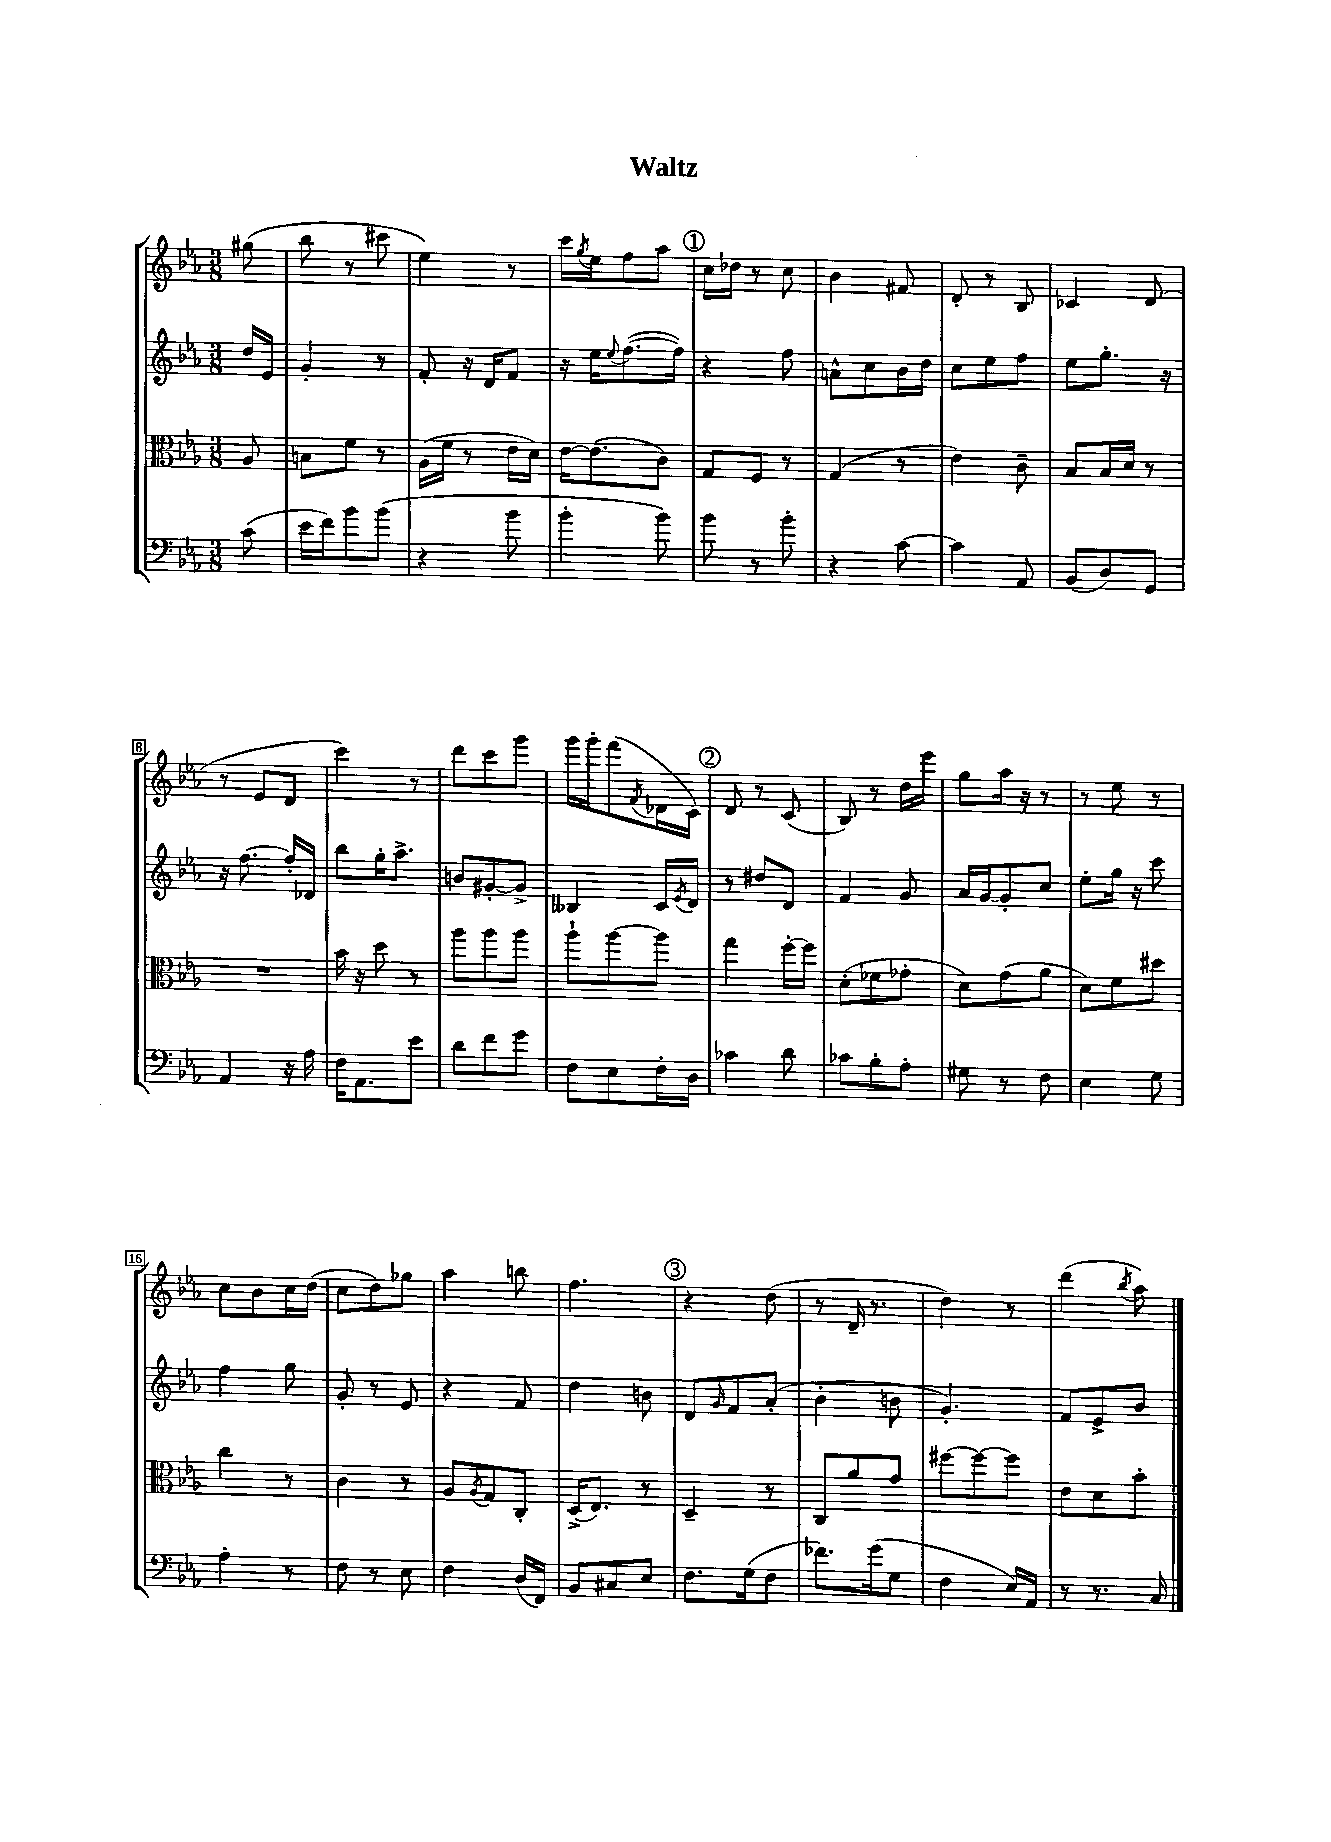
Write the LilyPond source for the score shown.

\header { title = "Waltz" }
<<
\new StaffGroup <<
\new Staff = "s0" {
    \clef treble \key ees \major \numericTimeSignature \time 3/8 \partial 8
    gis''8( |
    bes''8 r8 cis'''8 |
    ees''4) r8 |
    c'''16 \acciaccatura { g''8 } ees''16 f''8 aes''8 |
    \mark \markup { \circle "1" } c''16 des''16 r8 c''8 |
    bes'4 fis'8 |
    d'8-. r8 bes8 |
    ces'4 d'8( |
    r8 ees'8 d'8 |
    c'''4) r8 |
    d'''8 c'''8 g'''8 |
    g'''16 g'''16-. f'''8( \acciaccatura { f'8 } des'16 c'16) |
    \mark \markup { \circle "2" } d'8 r8 c'8( |
    bes8) r8 d''16 ees'''16 |
    g''8 aes''16 r16 r8 |
    r8 ees''8 r8 |
    c''8 bes'8 c''16 d''16( |
    c''8 d''8) ges''8 |
    aes''4 b''8 |
    f''4. |
    \mark \markup { \circle "3" } r4 d''8( |
    r8 d'16-- r8. |
    d''4) r8 |
    d'''4( \acciaccatura { bes''8 } aes''8) \bar "|." |
}
\new Staff = "s1" {
    \clef treble \key ees \major \numericTimeSignature \time 3/8 \partial 8
    d''16 ees'16 |
    g'4-. r8 |
    f'8-. r16 d'16 f'8 |
    r16 ees''16 \appoggiatura { ees''8 } f''8.~( f''16) |
    \mark \markup { \circle "1" } r4 f''8 |
    a'8-^ c''8 bes'16 d''16 |
    c''8 ees''8 f''8 |
    ees''8 g''8.-. r16 |
    r16 f''8.~ f''16-. des'16 |
    bes''8 g''16-. aes''8.-> |
    b'8 gis'8~-. gis'8-> |
    beses4 c'16 \acciaccatura { ees'8 } d'16 |
    \mark \markup { \circle "2" } r8 dis''8 d'8 |
    f'4 g'8 |
    aes'16 g'16~ g'8-. c''8 |
    ees''8-. g''16 r16 c'''8 |
    f''4 g''8 |
    g'8-. r8 ees'8 |
    r4 f'8 |
    d''4 b'8 |
    \mark \markup { \circle "3" } d'8 \grace { g'16 } f'8 aes'8-.( |
    bes'4-. b'8 |
    g'4.-.) |
    f'8 ees'8-> bes'8 \bar "|." |
}
\new Staff = "s2" {
    \clef alto \key ees \major \numericTimeSignature \time 3/8 \partial 8
    aes8 |
    b8 f'8 r8 |
    aes16( f'16 r8 ees'16 d'16) |
    ees'16~ ees'8.( c'8) |
    \mark \markup { \circle "1" } g8 f8 r8 |
    g4( r8 |
    ees'4) c'8-- |
    bes8 bes16 d'16 r8 |
    R4. |
    bes'16 r16 d''8 r8 |
    aes''8 aes''8 aes''8 |
    aes''8-! aes''8~ aes''8 |
    \mark \markup { \circle "2" } g''4 f''16~-. f''16 |
    d'8-.( fes'8 ges'8-. |
    d'8) g'8( aes'8 |
    d'8) f'8 dis''8 |
    c''4 r8 |
    c'4 r8 |
    aes8 \acciaccatura { aes8 } g8 c8-. |
    d16->( ees8.) r8 |
    \mark \markup { \circle "3" } d4-- r8 |
    c8 aes'8 g'8 |
    fis''8~ fis''8~ fis''8 |
    ees'8 d'8 bes'8-. \bar "|." |
}
\new Staff = "s3" {
    \clef bass \key ees \major \numericTimeSignature \time 3/8 \partial 8
    c'8( |
    ees'16 f'16) bes'8 bes'8( |
    r4 bes'8 |
    bes'4-. bes'8) |
    \mark \markup { \circle "1" } bes'8 r8 bes'8-. |
    r4 c'8~ |
    c'4 aes,8 |
    bes,8( d8) g,8 |
    aes,4 r16 aes16 |
    f16 aes,8. ees'8 |
    d'8 f'8 g'8 |
    f8 ees8 f16-. d16 |
    \mark \markup { \circle "2" } ces'4 d'8 |
    ces'8 bes8-. aes8-. |
    gis8 r8 f8 |
    ees4 g8 |
    aes4-. r8 |
    f8 r8 ees8 |
    f4 d16( f,16) |
    bes,8 cis8 ees8 |
    \mark \markup { \circle "3" } f8. g16( f8 |
    fes'8.) g'16( g8 |
    f4 ees16) aes,16 |
    r8 r8. c16 \bar "|." |
}
>>
>>
\layout { \context { \Score \override BarNumber.stencil = #(make-stencil-boxer 0.1 0.3 ly:text-interface::print) } }
